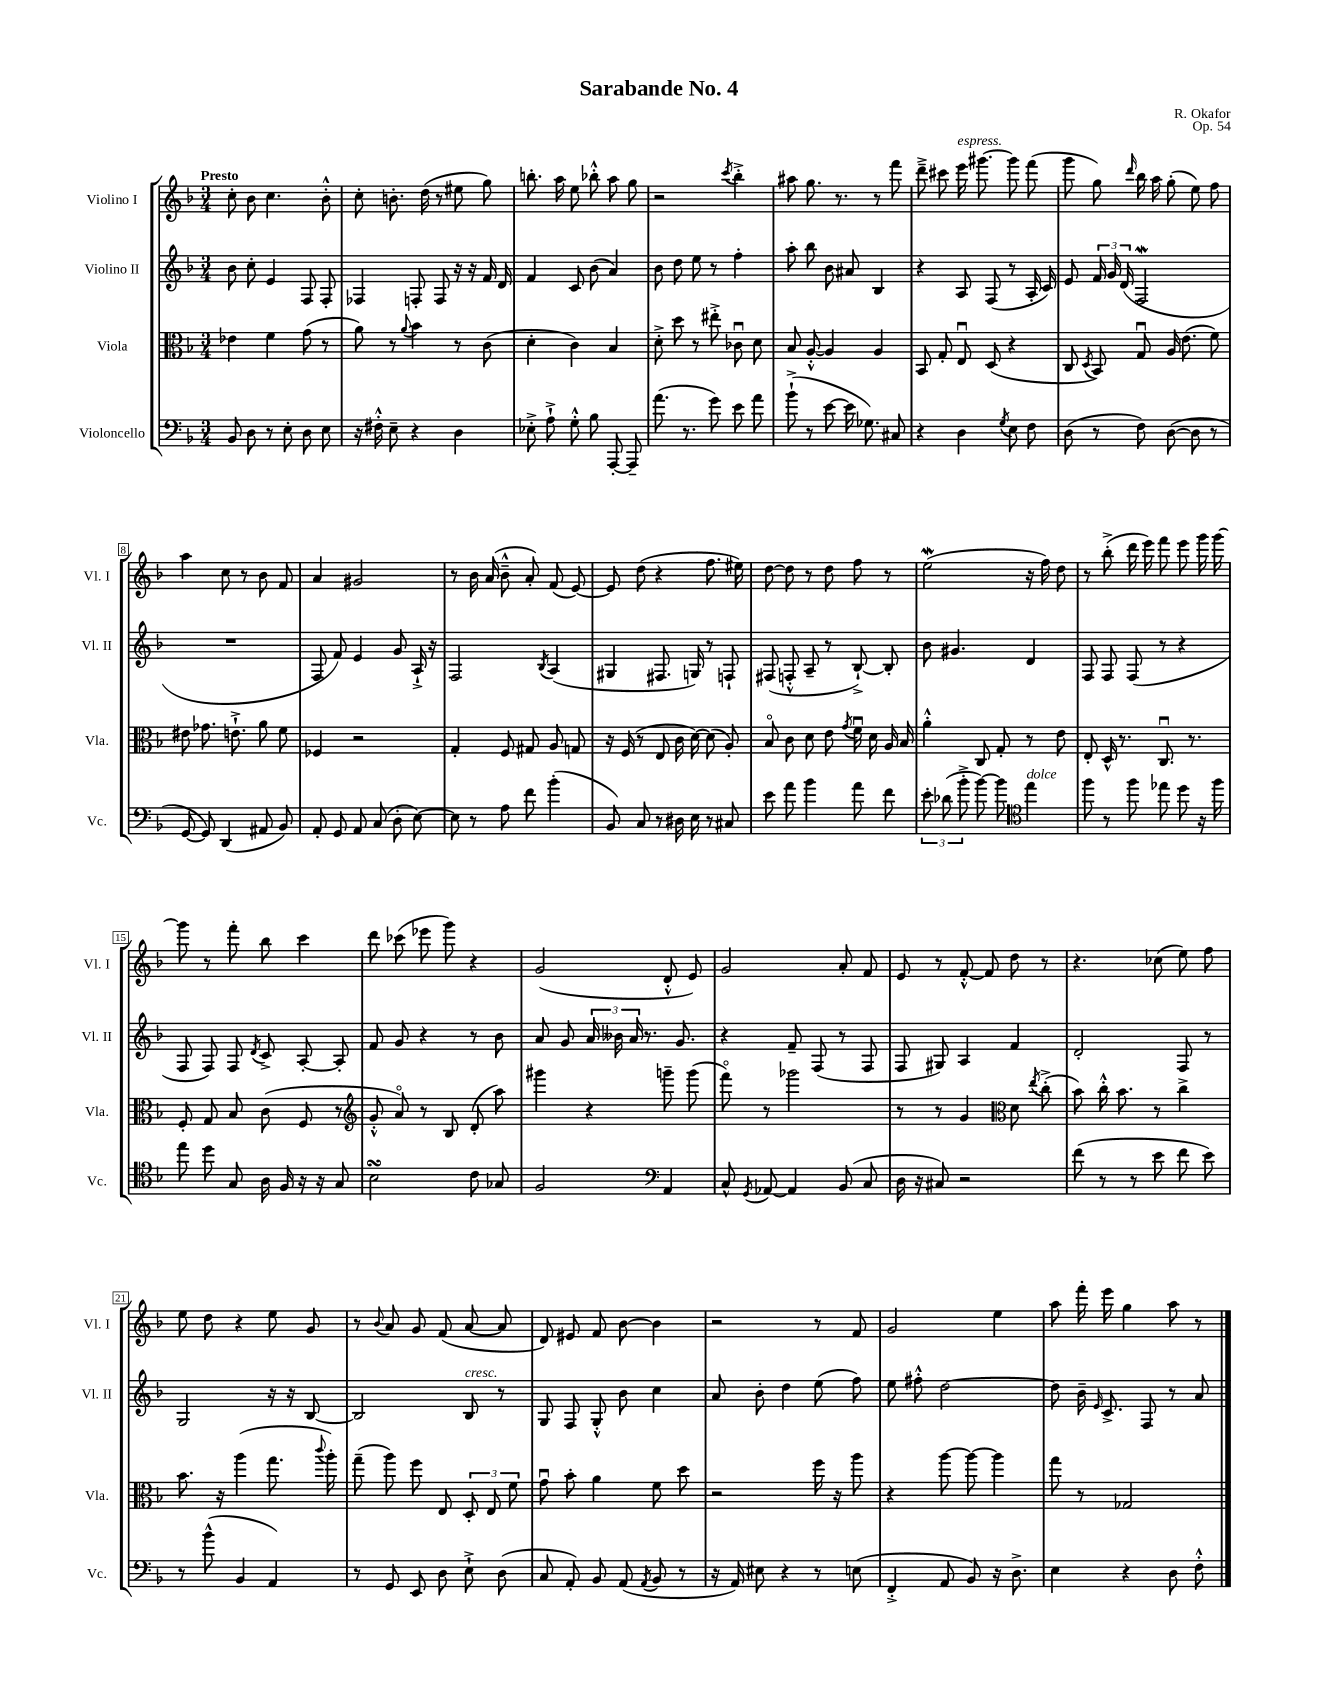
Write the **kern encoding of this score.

**kern	**kern	**kern	**kern
*part4	*part3	*part2	*part1
*staff4	*staff3	*staff2	*staff1
*I"Violoncello	*I"Viola	*I"Violino II	*I"Violino I
*I'Vc.	*I'Vla.	*I'Vl. II	*I'Vl. I
*clefF4	*clefC3	*clefG2	*clefG2
*k[b-]	*k[b-]	*k[b-]	*k[b-]
*M3/4	*M3/4	*M3/4	*M3/4
=1	=1	=1	=1
!	!	!	!LO:TX:a:B:t=Presto
8BB-/	4e-X\	8b-\	8cc'\
8D\	.	8cc'\	8b-\
8r	4f\	4e/	4.cc\
8E'\	.	.	.
8D\	(8g\	8F/	.
8E\	8r	8F'/	8b-'^^\
=2	=2	=2	=2
16r	8a\)	4F-X/	8cc'\
16F#X'^^\	.	.	.
8E~\	8r	.	8.bn'\
.	8qqa/	.	.
4r	4b-\	8Fn'/	.
.	.	.	(16dd\
.	.	8F/	8r
4D\	8r	16r	8ee#X\
.	.	16r	.
.	(8c\	16f/	8gg\)
.	.	16d/	.
=3	=3	=3	=3
8E-X'^\	4d'\	4f/	8.bbn'\
8A`^\	.	.	.
.	.	.	16aa\
8G'^^\	4c\)	8c/	8ee\
8B-\	.	(8b-\	8bb-X'^^\
[8AAA'/	4B-/	4a/)	8aa\
8AAA~/]	.	.	8gg\
=4	=4	=4	=4
(8.a\	8d'^\	8b-\	2r
.	8dd\	8dd\	.
8.r	.	.	.
.	8r	8ee\	.
8g\)	8ee#X'^\	8r	.
.	.	.	8qccc/
8e\	8c-Xu\	4ff'\	4bb-'^\
8a\	8d\	.	.
=5	=5	=5	=5
(8b-`^\	8B-/	8aa'\	8aa#X\
8r	[8A'^^/	8bb-\	8.gg\
[8e\	4A/]	8b-\	.
.	.	.	8.r
16e\]	.	8a#X/	.
8.G-X\)	.	.	.
.	4A/	4B-/	8r
8C#X/	.	.	8fff\
=6	=6	=6	=6
4r	8BB-/	4r	8ddd~^\
.	8G'/	.	8ccc#X\
!	!	!	!LO:TX:a:i:t=espress.
4D\	8Eu/	8A/	16eee\
.	.	.	[8.ggg#X\
.	(8D/	(8F/	.
8qG/	.	.	.
8E\	4r	8r	8ggg#\]
8F\	.	16A'/	(8fff\
.	.	16c/)	.
=7	=7	=7	=7
(8D\	8C/	8e/	8ggg\
.	8qD/	.	.
8r	8BB-/)	24f/	8gg\)
.	.	24g/	.
.	.	(24d/	.
.	.	.	16qqddd/
8F\)	8Gu/	2Fw/	16bb-\
.	.	.	16aa\
([8D\	16A/	.	(8gg'\
.	(8.e\	.	.
8D\]	.	.	8ee\)
8r	8f\)	.	8ff\
!!LO:LB:g=z
=8	=8	=8	=8
[8GG/	8e#X\	2.r	4aa\
8GG/])	8.g-X\	.	.
(4DD/	.	.	8cc\
.	8.en`^\	.	.
.	.	.	8r
8AA#X/	8a\	.	8b-\
8BB-/)	8f\	.	8f/
=9	=9	=9	=9
8AA'/	4F-X/	8F/	4a/
8GG/	.	8f/)	.
8AA/	2r	4e/	2g#X/
(8C/	.	.	.
8D'\	.	8g/	.
[8E\)	.	16A`^/	.
.	.	16r	.
=10	=10	=10	=10
8E\]	4G'/	2F/	8r
8r	.	.	16b-\
.	.	.	(16a/
8A\	8F/	.	8b-~^^\
8f\	8G#X/	.	8a'/)
.	.	8qB-/	.
(4b-'\	8A/	(4A/	(8f/
.	8Gn/	.	[8e/)
=11	=11	=11	=11
8BB-/)	16r	4G#X/	8e/]
.	(16F/	.	.
8C/	8r	.	(8dd\
8r	8E/	8.F#X/	4r
16D#X\	16c\	.	.
16E\	[16d\)	16Gn/)	.
8r	(8d\]	8r	8.ff\
8C#X/	8A'/)	8Fn`/	.
.	.	.	16ee#X\)
=12	=12	=12	=12
8e\	8B-/	(8F#X/	[8dd\
8a\	8c\	8Fn'^^/	8dd\]
4b-\	8d\	8A~/	8r
.	8e\	8r	8dd\
.	8qg/	.	.
8a\	16fu\	[8B-`^/)	8ff\
.	16d\	.	.
8f\	16A/	8B-'/]	8r
.	16B-/	.	.
=13	=13	=13	=13
12e'\	4a'^^\	8b-\	(2eeW\
(12d-X\	.	.	.
.	.	4.g#X/	.
12b-'^\	.	.	.
[8b-\)	8C/	.	.
8b-\]	8G'/	.	.
*clefC4	*	*	*
!LO:TX:a:i:t=dolce	!	!	!
4ee\	8r	4d/	16r
.	.	.	16ff\)
.	8e\	.	8dd\
=14	=14	=14	=14
8ff\	8E'/	8F/	8r
8r	16D^^/	8F/	(8bb-'^\
.	8.r	.	.
8ff\	.	(8F/	16ddd\
.	.	.	16eee\)
8ee-X\	8.Cu/	8r	8fff\
8dd\	.	4r	8eee\
.	8.r	.	.
16r	.	.	16ggg\
16ff\	.	.	[16ggg\
!!LO:LB:g=z
=15	=15	=15	=15
8ee\	8F'/	8F/	8ggg\]
8dd\	8G/	8F/)	8r
8G/	8B-/	8F/	8fff'\
.	.	8qd/	.
16A\	(8c\	8c^/	8bb-\
16F/	.	.	.
16r	8F/	[8A'/	4ccc\
16r	.	.	.
8G/	8r	8A'/]	.
=16	=16	=16	=16
*	*clefG2	*	*
2B-sSSs\	8g'^^/	8f/	8ddd\
.	8a/)	8g/	(8ccc-X\
.	8r	4r	8eee-X\
.	8B-/	.	8ggg\)
8c\	(8d'/	8r	4r
8G-X/	8aa\)	8b-\	.
=17	=17	=17	=17
2F/	4ggg#X\	8a/	(2g/
.	.	8g/	.
.	4r	24a/	.
.	.	24b--X\	.
.	.	24a/	.
.	.	8.r	.
*clefF4	*	*	*
4AA/	8gggn~\	.	8d'^^/
.	.	8.g/	.
.	(8ggg\	.	8e/)
=18	=18	=18	=18
8C^^/	8fff\)	4r	2g/
8qGG/	.	.	.
[8AA-X/	8r	.	.
4AA-/]	2ggg-X\	8f~/	.
.	.	(8F/	.
(8BB-/	.	8r	8a'/
8C/	.	8F/	8f/
=19	=19	=19	=19
16D\	8r	8F/	8e/
16r	.	.	.
8C#X/)	8r	8G#X/)	8r
2r	4g/	4A/	[8f'^^/
.	.	.	8f/]
*	*clefC3	*	*
.	8d\	4f/	8dd\
.	8qee/	.	.
.	(8cc'^\	.	8r
=20	=20	=20	=20
(8f\	8b-\)	2d'/	4.r
8r	16cc'^^\	.	.
.	8.b-\	.	.
8r	.	.	.
8e\	8r	.	(8cc-X\
8f\	4cc^\	8F/	8ee\)
8e\)	.	8r	8ff\
!!LO:LB:g=z
=21	=21	=21	=21
8r	8.b-\	2G/	8ee\
(8b-^^\	.	.	8dd\
.	16r	.	.
4BB-/	(4aa\	.	4r
4AA/)	8.gg\	16r	8ee\
.	.	16r	.
.	.	[8B-/	8g/
.	8qqccc/	.	.
.	16aa'\)	.	.
=22	=22	=22	=22
8r	(8gg~\	2B-/]	8r
.	.	.	8qqb-/
8GG/	8aa\)	.	8a/
8EE/	8ff\	.	8g/
8D\	8E/	.	(8f/
!	!	!LO:TX:a:i:t=cresc.	!
8E`^\	12D'/	8B-/	[8a/
.	12E/	.	.
(8D\	.	8r	8a/]
.	12f\	.	.
=23	=23	=23	=23
8C/	8gu\	8G/	8d/)
8AA'/)	8b-'\	8F/	8e#X/
8BB-/	4a\	8G'^^/	8f/
(8AA/	.	8b-\	[8b-\
8qAA/	.	.	.
8BB-/	8f\	4cc\	4b-\]
8r	8dd\	.	.
=24	=24	=24	=24
16r	2r	8a/	2r
16AA/)	.	.	.
8E#X\	.	8b-'\	.
4r	.	4dd\	.
8r	16ff\	(8ee\	8r
.	16r	.	.
(8En\	8aa\	8ff\)	8f/
=25	=25	=25	=25
4FF'^/	4r	8ee\	2g/
.	.	8ff#X'^^\	.
8AA/	[8aa\	[2dd\	.
8BB-/)	8aa\_	.	.
16r	4aa\]	.	4ee\
8.D^\	.	.	.
=26	=26	=26	=26
4E\	8gg\	8dd\]	8aa\
.	8r	16b-~\	16fff'\
.	.	16qqe/	.
.	.	8.c^/	16eee\
4r	2G-X/	.	4gg\
.	.	8F/	.
8D\	.	8r	8aa\
8F'^^\	.	8a/	8r
==	==	==	==
*-	*-	*-	*-
